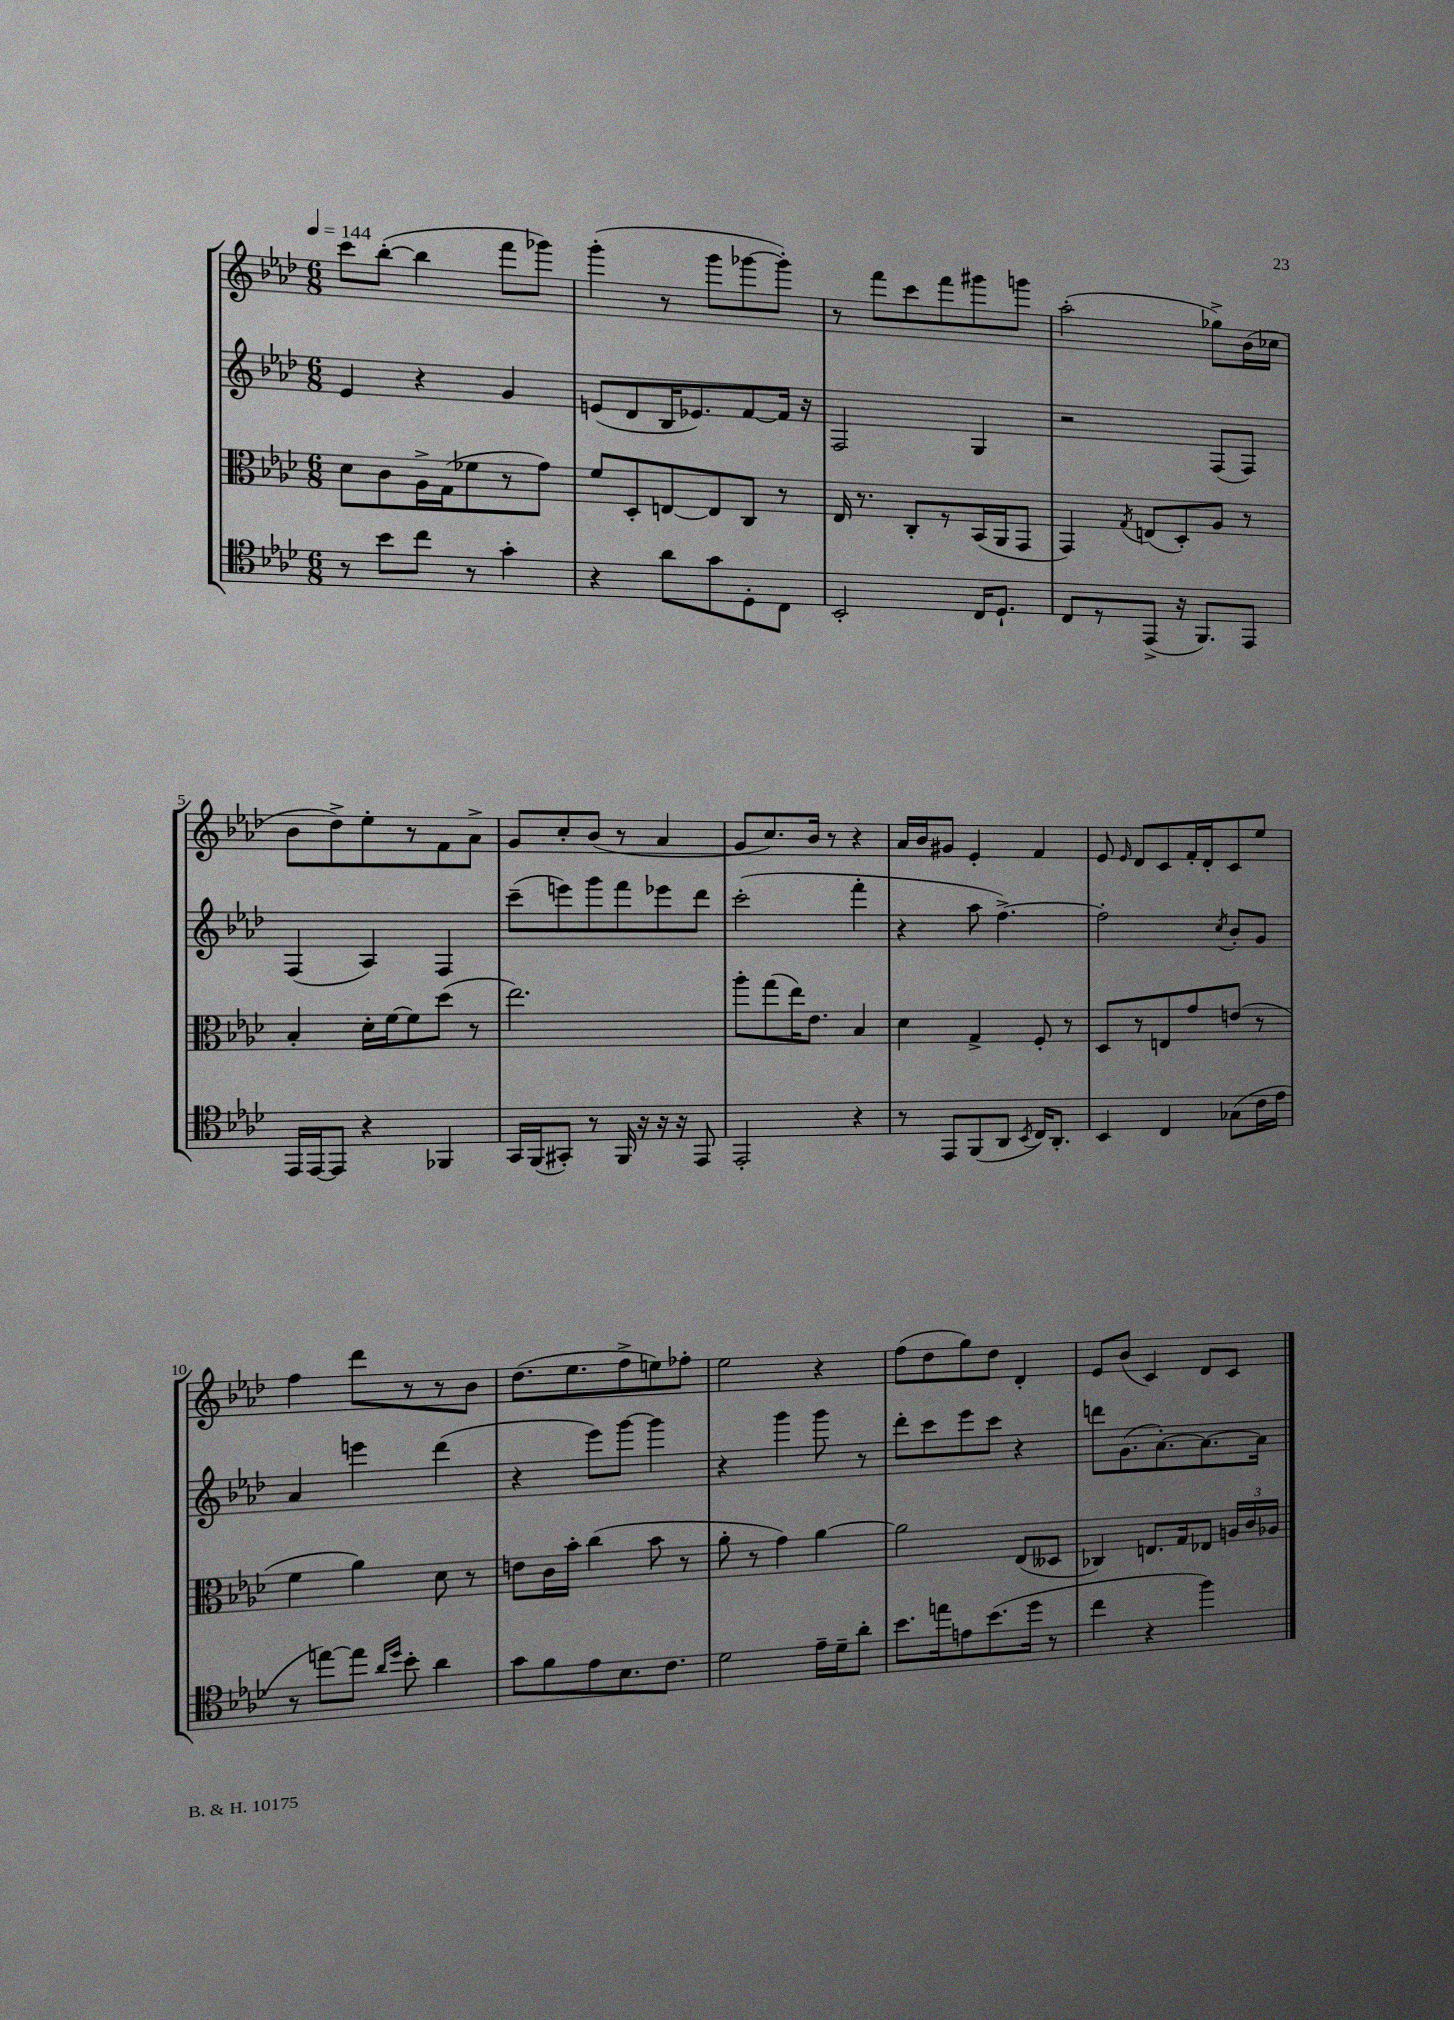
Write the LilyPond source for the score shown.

<<
\new StaffGroup <<
\new Staff = "s0" {
    \clef treble \key aes \major \numericTimeSignature \time 6/8 \tempo 4 = 144
    \autoBeamOff c'''8[ bes''8]~-.( bes''4 f'''8[ ges'''8]) |
    g'''4-.( r8 g'''8[ ges'''8~ ges'''8]-.) |
    r8 f'''8[ c'''8 f'''8 gis'''8 g'''8] |
    aes''2-.( ges''8[->) bes'16( ces''16] |
    bes'8[ des''8->) ees''8-. r8 f'8 aes'8]-> |
    g'8[ c''8-. bes'8]( r8 aes'4 |
    g'8[ c''8.) bes'16] r8 r4 |
    aes'16[ bes'16 gis'8] ees'4-. f'4 |
    ees'8 \grace { ees'16 } des'8[ c'8 f'16-. des'16-. c'8 ees''8] |
    f''4 des'''8[ r8 r8 bes'8] |
    des''8.[( ees''8. f''8-> e''8) fes''8]-. |
    ees''2 r4 |
    f''8[( des''8 g''8) des''8] des'4-. |
    ees'8[ bes'8]( c'4) des'8[ c'8] \bar "|." |
}
\new Staff = "s1" {
    \clef treble \key aes \major \numericTimeSignature \time 6/8
    \autoBeamOff ees'4 r4 g'4 |
    e'8[( des'8 bes16 ees'8.) f'8~ f'16] r16 |
    f2 g4 |
    r2 f8[( f8]) |
    f4( aes4) f4 |
    c'''8[--( e'''8) g'''8 f'''8 ees'''8 des'''8] |
    c'''2-.( f'''4-. |
    r4 aes''8 f''4.~->) |
    f''2-. \acciaccatura { c''8 } bes'8[-. g'8] |
    aes'4 e'''4 des'''4( |
    r4 ees'''8[) g'''8]~ g'''4 |
    r4 g'''4 g'''8 r8 |
    des'''8[-. c'''8 ees'''8 c'''8] r4 |
    d'''8[ g'8.( aes'8.~-.) aes'8.~ aes'16] \bar "|." |
}
\new Staff = "s2" {
    \clef alto \key aes \major \numericTimeSignature \time 6/8
    \autoBeamOff des'8[ c'8 aes16-> g16( fes'8 r8 g'8]) |
    f'8[ des8-. e8~ e8 c8] r8 |
    ees16 r8. c8[-. r8 bes,16( aes,16 g,8] |
    g,4) \acciaccatura { g8 } e8[( des8-.) aes8] r8 |
    bes4-. des'16[-. f'16~ f'8 des''8]( r8 |
    ees''2.) |
    aes''8[-. g''8( ees''16) ees'8.] bes4 |
    des'4 g4-> f8-. r8 |
    des8[ r8 e8 g'8 e'8]( r8 |
    f'4 aes'4) des'8 r8 |
    e'8[ c'16 bes'16]-. c''4( bes'8 r8 |
    aes'8-. r8 g'4) aes'4~ |
    aes'2 ees8[( deses8] |
    ces4) e8.[ g16 ees8] \tuplet 3/2 { a16[ c'16 aes16] } \bar "|." |
}
\new Staff = "s3" {
    \clef tenor \key aes \major \numericTimeSignature \time 6/8
    \autoBeamOff r8 bes'8[ c''8] r8 g'4-. |
    r4 aes'8[ g'8 des8-. c8] |
    bes,2-. c16[ des8.]-! |
    c8[ r8 ees,8]->( r16 f,8.[) ees,8] |
    ees,16[ ees,16~ ees,8] r4 fes,4 |
    g,16[ f,16( gis,8]-.) r8 f,16 r16 r16 r16 ees,8 |
    ees,2-. r4 |
    r8 ees,8[ f,8( aes,8] \acciaccatura { bes,8 } c16[) aes,8.]-. |
    bes,4 c4 ges8[( c'16 ees'16] |
    r8 e''8[~) e''8] \grace { aes'16[ des''16] } bes'8-. aes'4 |
    g'8[ f'8 ees'8 bes8. c'8.] |
    des'2 ees'16[-- des'16-- aes'8]-. |
    bes'8.[ e''16 e'8 bes'8.( des''16] r8 |
    c''4 r4 f''4) \bar "|." |
}
>>
>>
